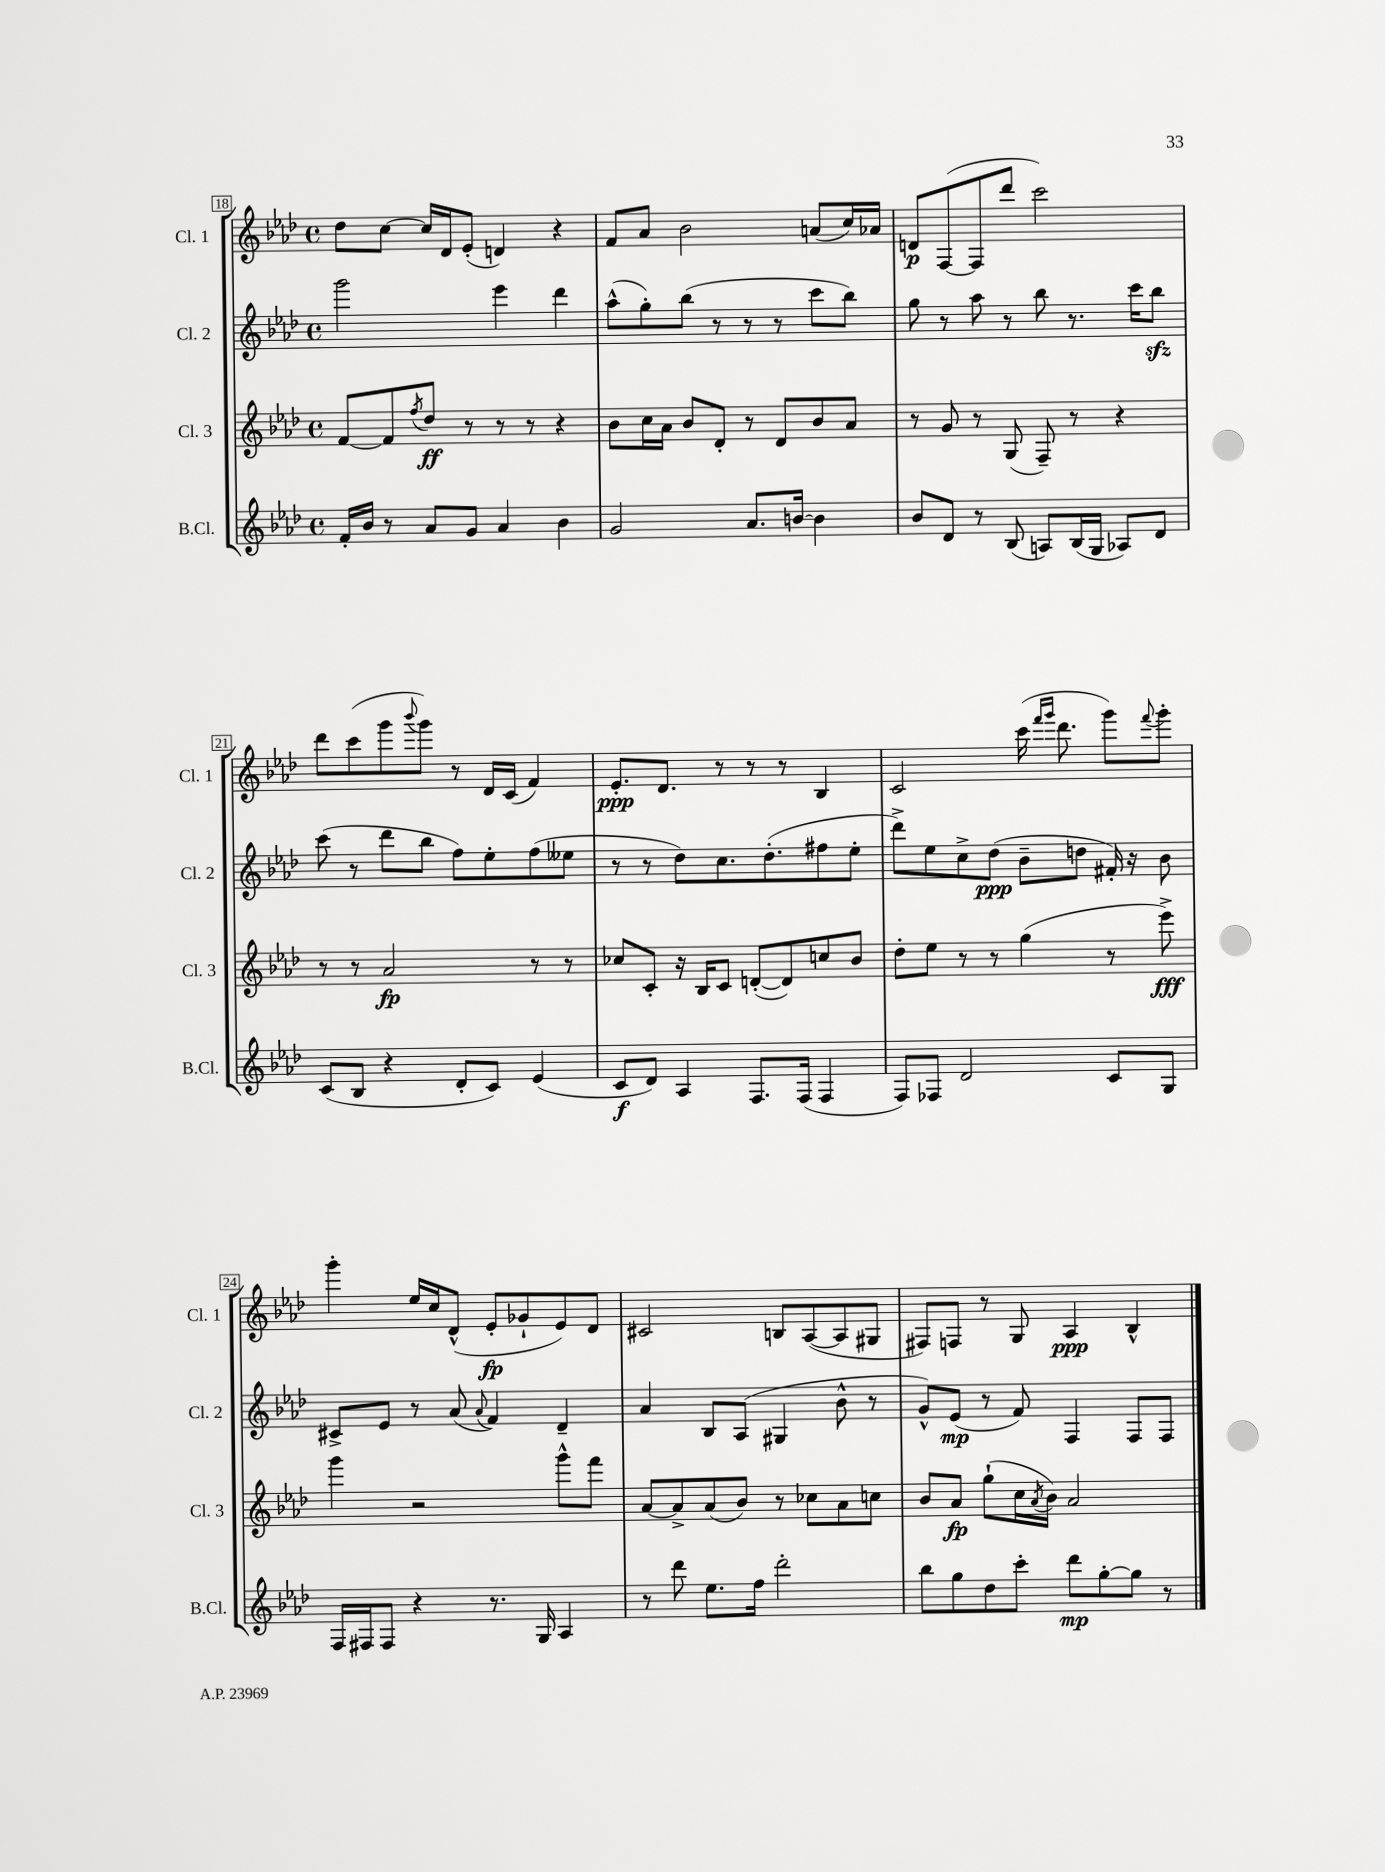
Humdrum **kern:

**kern	**dynam	**kern	**dynam	**kern	**dynam	**kern	**dynam
*part4	*part4	*part3	*part3	*part2	*part2	*part1	*part1
*staff4	*staff4	*staff3	*staff3	*staff2	*staff2	*staff1	*staff1
*I"B.Cl.	*	*I"Cl. 3	*	*I"Cl. 2	*	*I"Cl. 1	*
*I'B.Cl.	*	*I'Cl. 3	*	*I'Cl. 2	*	*I'Cl. 1	*
*clefG2	*	*clefG2	*	*clefG2	*	*clefG2	*
*k[b-e-a-d-]	*	*k[b-e-a-d-]	*	*k[b-e-a-d-]	*	*k[b-e-a-d-]	*
*M4/4	*	*M4/4	*	*M4/4	*	*M4/4	*
*met(c)	*	*met(c)	*	*met(c)	*	*met(c)	*
=18	=18	=18	=18	=18	=18	=18	=18
16f'/LL	.	[8f/L	.	2ggg\	.	8dd-\L	.
16b-/JJ	.	.	.	.	.	.	.
8r	.	8f/]	.	.	.	[8cc\J	.
.	.	8qff/	.	.	.	.	.
8a-/L	.	8dd-/J	ff	.	.	16cc/LL]	.
.	.	.	.	.	.	16d-/J	.
8g/J	.	8r	.	.	.	(8e-'/J	.
4a-/	.	8r	.	4eee-\	.	4dn/)	.
.	.	8r	.	.	.	.	.
4b-\	.	4r	.	4ddd-\	.	4r	.
=19	=19	=19	=19	=19	=19	=19	=19
2g/	.	8b-\L	.	(8aa-^^\L	.	8f/L	.
.	.	16cc\L	.	8gg'\)	.	8a-/J	.
.	.	16a-\JJ	.	.	.	.	.
.	.	8b-/L	.	(8bb-\J	.	2b-\	.
.	.	8d-'/J	.	8r	.	.	.
8.a-/L	.	8r	.	8r	.	.	.
.	.	8d-/L	.	8r	.	.	.
[16bn/Jk	.	.	.	.	.	.	.
4b\]	.	8b-/	.	8ccc\L	.	(8an/L	.
.	.	8a-/J	.	8bb-\J)	.	16cc/L)	.
.	.	.	.	.	.	16a-X/JJ	.
=20	=20	=20	=20	=20	=20	=20	=20
8b-/L	.	8r	.	8gg\	.	8dn/L	p
8d-/J	.	8g/	.	8r	.	([8F/	.
8r	.	8r	.	8aa-\	.	8F/]	.
(8B-/	.	(8G/	.	8r	.	8ddd-/J	.
8An/L)	.	8F~/)	.	8bb-\	.	2ccc\)	.
(16B-/L	.	8r	.	8.r	.	.	.
16G/JJ	.	.	.	.	.	.	.
8A-X/L)	.	4r	.	.	.	.	.
.	.	.	.	16ccc\KL	.	.	.
8d-/J	.	.	.	8bb-zz\J	.	.	.
!!LO:LB:g=z
=21	=21	=21	=21	=21	=21	=21	=21
(8c/L	.	8r	.	(8ccc\	.	8ddd-\L	.
8B-/J	.	8r	.	8r	.	(8ccc\	.
4r	.	2a-/	fp	8ddd-\L	.	8ggg\	.
.	.	.	.	.	.	8qqbbb-/	.
.	.	.	.	8bb-\J	.	8ggg\J)	.
8d-'/L	.	.	.	8ff\L)	.	8r	.
8c/J)	.	.	.	8ee-'\	.	16d-/LL	.
.	.	.	.	.	.	(16c/JJ	.
(4e-/	.	8r	.	(8ff\	.	4f/)	.
.	.	8r	.	8ee--X\J	.	.	.
=22	=22	=22	=22	=22	=22	=22	=22
8c/L	f	8cc-X/L	.	8r	.	8.e-'/L	ppp
8d-/J)	.	8c'/J	.	8r	.	.	.
.	.	.	.	.	.	8.d-/J	.
4A-/	.	16r	.	8dd-\L)	.	.	.
.	.	16B-/KL	.	.	.	.	.
.	.	8c/J	.	8.cc\	.	8r	.
8.F/L	.	([8dn'/L	.	.	.	8r	.
.	.	.	.	(8.dd-'\	.	.	.
.	.	8d/])	.	.	.	8r	.
(16F/Jk	.	.	.	.	.	.	.
4F/	.	8ccn/	.	8ff#X\	.	4B-/	.
.	.	8b-/J	.	8ee-'\J	.	.	.
=23	=23	=23	=23	=23	=23	=23	=23
8F/L)	.	8dd-'\L	.	8ddd-^\L)	.	2c/	.
8F-X/J	.	8ee-\J	.	8ee-\	.	.	.
2d-/	.	8r	.	8cc^\	.	.	.
.	.	8r	.	(8dd-\J	ppp	.	.
.	.	(4gg\	.	8b-~\L	.	(16ccc\	.
.	.	.	.	.	.	16qqfff/LL	.
.	.	.	.	.	.	16qqggg/JJ	.
.	.	.	.	.	.	8.ddd-\	.
.	.	.	.	8ddn\J	.	.	.
8c/L	.	8r	.	16f#X'/)	.	8ggg\L)	.
.	.	.	.	16r	.	.	.
.	.	.	.	.	.	8qqfff/	.
8G/J	.	8eee-^\)	fff	8b-\	.	8ggg'\J	.
!!LO:LB:g=z
=24	=24	=24	=24	=24	=24	=24	=24
16F/LL	.	4ggg\	.	8c#X^/L	.	4ggg'\	.
16F#X/J	.	.	.	.	.	.	.
8F#/J	.	.	.	8e-/J	.	.	.
4r	.	2r	.	8r	.	16ee-/LL	.
.	.	.	.	.	.	16cc/J	.
.	.	.	.	(8a-/	.	(8d-^^/J	.
.	.	.	.	8qqa-/	.	.	.
8.r	.	.	.	4f/)	.	8e-'/L	fp
.	.	.	.	.	.	8g-X`/	.
16G/	.	.	.	.	.	.	.
4A-/	.	8ggg^^\L	.	4d-~/	.	8e-/)	.
.	.	8fff\J	.	.	.	8d-/J	.
=25	=25	=25	=25	=25	=25	=25	=25
8r	.	[8a-/L	.	4a-/	.	2c#X/	.
8ddd-\	.	8a-^/]	.	.	.	.	.
8.ee-\L	.	(8a-/	.	8B-/L	.	.	.
.	.	8b-/J)	.	(8A-/J	.	.	.
16ff\Jk	.	.	.	.	.	.	.
2ddd-'\	.	8r	.	4G#X/	.	8Bn/L	.
.	.	8cc-X\L	.	.	.	([8A-/	.
.	.	8a-\	.	8b-^^\	.	8A-/]	.
.	.	8ccn\J	.	8r	.	8G#X/J	.
=26	=26	=26	=26	=26	=26	=26	=26
8bb-\L	.	8b-/L	.	8g^^/L)	.	8F#X/L)	.
8gg\	.	8a-/J	fp	(8e-/J	mp	8Fn/J	.
8dd-\	.	(8gg`\L	.	8r	.	8r	.
8ccc'\J	.	16cc\L	.	8f/)	.	8G/	.
.	.	8qa-/	.	.	.	.	.
.	.	16b-\JJ)	.	.	.	.	.
8ddd-\L	mp	2a-/	.	4F/	.	4A-/	ppp
[8gg'\	.	.	.	.	.	.	.
8gg\J]	.	.	.	8F/L	.	4B-^^/	.
8r	.	.	.	8F/J	.	.	.
==	==	==	==	==	==	==	==
*-	*-	*-	*-	*-	*-	*-	*-
